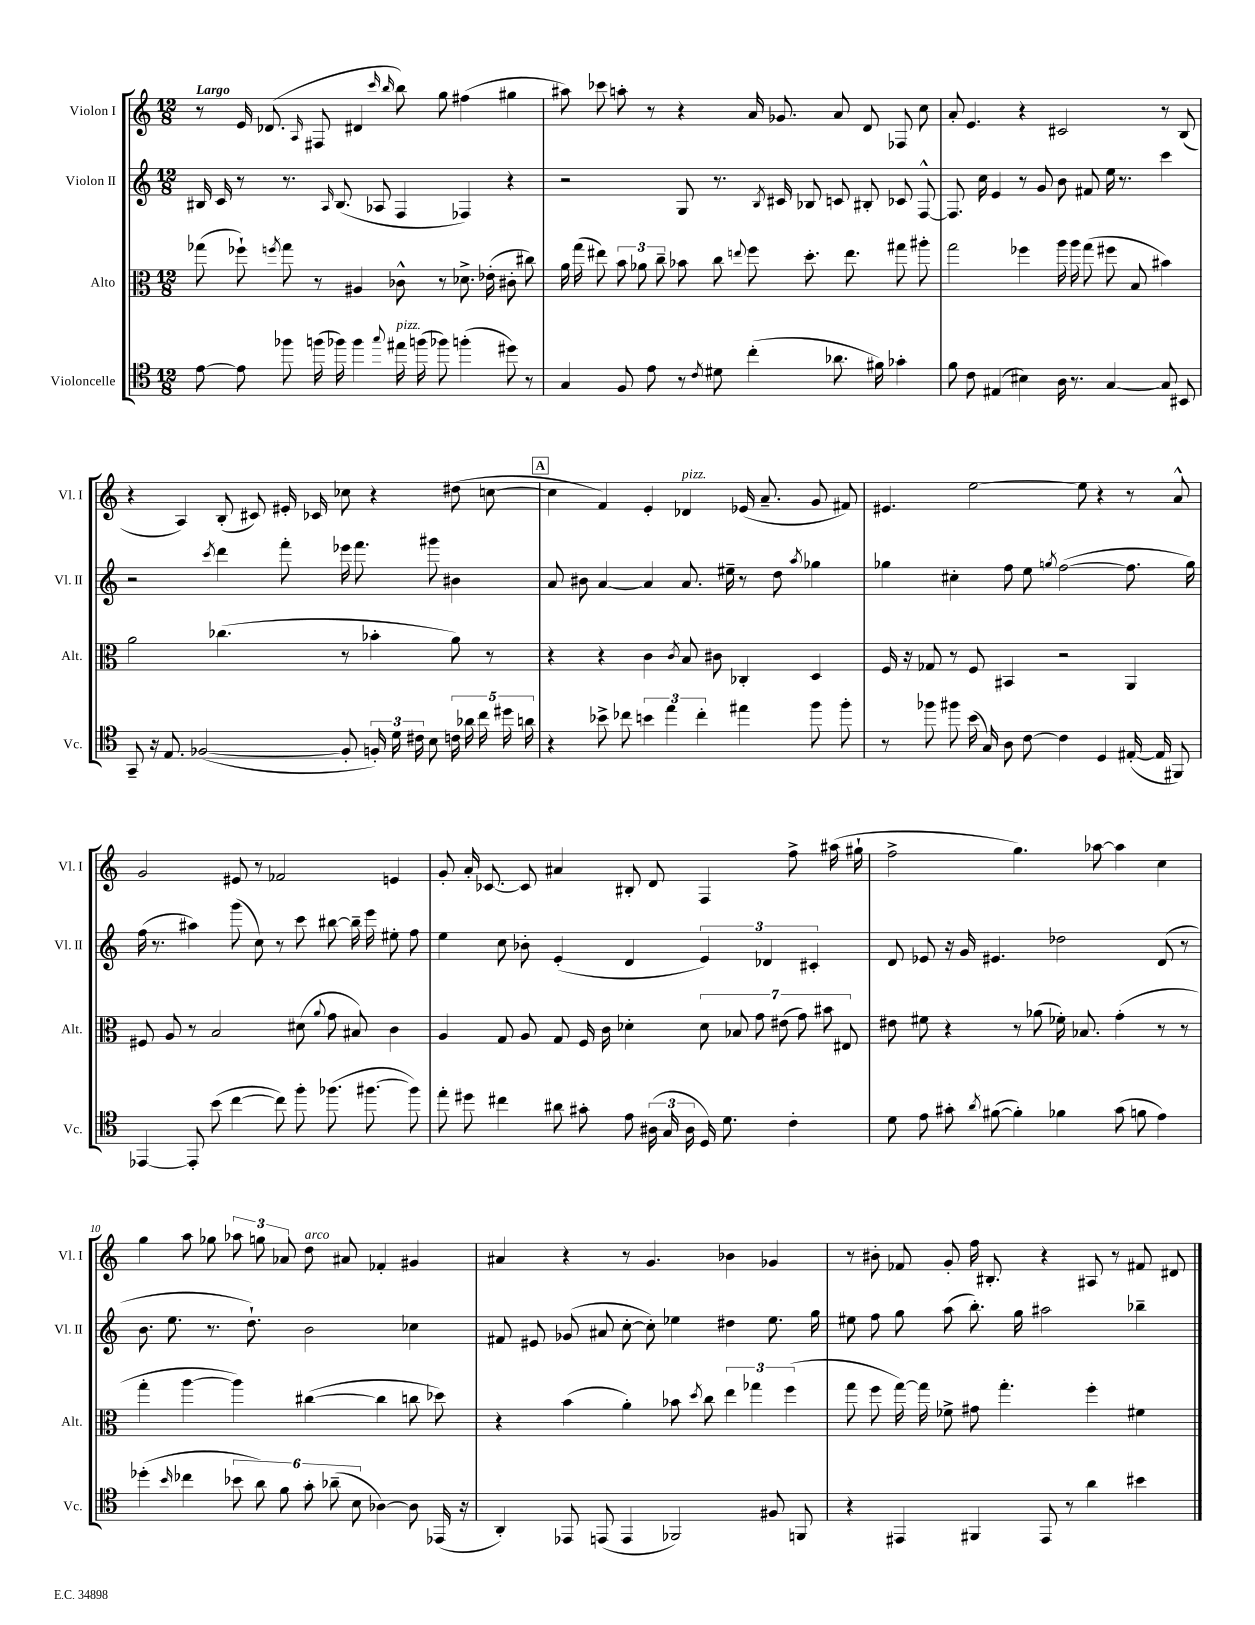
<<
\new StaffGroup <<
\new Staff = "s0" \with { instrumentName = "Violon I" shortInstrumentName = "Vl. I" } {
    \clef treble \key c \major \numericTimeSignature \time 12/8 \tempo "Largo"
    \autoBeamOff r8 e'16 des'8.( \grace { a16 } fis8 dis'4 \grace { c'''16 b''16 } b''8) g''8 fis''4( gis''4 |
    ais''8) ces'''8 a''8-. r8 r4 a'16 ges'8. a'8 d'8 fes8 c''8 |
    a'8-. e'4. r4 cis'2 r8 b8( |
    r4 a4) b8-.( cis'8) eis'16-. ces'16 ces''8 r4 dis''8( c''8~ |
    \mark \markup { \box "A" } c''4 f'4) e'4-. des'4^\markup { \italic "pizz." } ees'16( a'8.-- g'8 fis'8) |
    eis'4. e''2~ e''8 r4 r8 a'8-^ |
    g'2 eis'8 r8 fes'2 e'4 |
    g'8-. a'16-. ces'8.~ ces'8 ais'4 bis8-. d'8 f4 f''8-> ais''16( gis''16-! |
    f''2-> g''4.) aes''8~ aes''4 c''4 |
    g''4 a''8 ges''8 \tuplet 3/2 { aes''8 g''8 aes'8 } d''8^\markup { \italic "arco" } ais'8 fes'4-. gis'4 |
    ais'4 r4 r8 g'4. bes'4 ges'4 |
    r8 bis'8-. fes'8 g'8-. f''16 bis8.-. r4 ais8 r8 fis'8 dis'8 \bar "|." |
}
\new Staff = "s1" \with { instrumentName = "Violon II" shortInstrumentName = "Vl. II" } {
    \clef treble \key c \major \numericTimeSignature \time 12/8
    \autoBeamOff bis16 c'16 r8 r8. \grace { a16 } bis8.( aes8 f4 fes4) r4 |
    r2 g8 r8. \acciaccatura { b8 } cis'16 bes8 c'8 bis8-. ces'8 f8~-^ |
    f8. c''16 e'4 r8 g'8 b'8 fis'8 e''16 r8. c'''4 |
    r2 \acciaccatura { c'''8 } d'''4 f'''8-. ees'''16 f'''8. gis'''8 bis'4 |
    \mark \markup { \box "A" } a'8 bis'8 a'4~ a'4 a'8. eis''16-- r8 d''8 \acciaccatura { a''8 } ges''4 |
    ges''4 cis''4-. f''8 e''8 \acciaccatura { g''8 } f''2~( f''8. g''16) |
    f''16( r8. ais''4) g'''8( c''8) r8 c'''8 bis''8~ bis''16-- e'''16 eis''8-. f''8 |
    e''4 c''8 bes'8-. e'4-.( d'4 \tuplet 3/2 { e'4) des'4 cis'4-. } |
    d'8 ees'8 r16 g'16 eis'4. des''2 d'8( r8 |
    b'8. e''8. r8. d''8.-!) b'2 ces''4 |
    fis'8 eis'8 ges'8( ais'8 c''8~-. c''8-.) ees''4 dis''4 ees''8. g''16 |
    eis''8 f''8 g''8 a''8( b''8.-.) g''16 ais''2 bes''4-- \bar "|." |
}
\new Staff = "s2" \with { instrumentName = "Alto" shortInstrumentName = "Alt." } {
    \clef alto \key c \major \numericTimeSignature \time 12/8
    \autoBeamOff ges''8( fes''8-!) \acciaccatura { f''8 } ges''8 r8 ais4 ces'8-^ r8 des'8.-> ees'16-.( cis'8-. cis''8) |
    a'16 g''16( eis''8) \tuplet 3/2 { b'8 aes'8 c''8-- } bes'8 c''8 \appoggiatura { e''8 } f''8 d''8.-. e''8. gis''8 ais''8-. |
    g''2 fes''4 a''16 a''16 g''8( fis''8 b8 bis'4) |
    a'2 ces''4.( r8 bes'4-. a'8) r8 |
    \mark \markup { \box "A" } r4 r4 c'4 \acciaccatura { c'8 } b8 cis'8 ces4-. d4 |
    f16 r16 ges8 r8 f8 bis,4 r2 a,4 |
    fis8 a8 r8 b2 dis'8( \appoggiatura { a'8 } g'8 bis8) c'4 |
    a4 g8 a8 g8 f16 c'16 des'4-. \tuplet 7/4 { des'8 bes8 g'8 eis'8( g'8) bis'8 eis8 } |
    eis'8 fis'8 r4 r8 aes'8( fes'16-.) bes8. g'4-.( r8 r8 |
    g''4-. a''4~ a''4) cis''4~( cis''4 c''8 des''8) |
    r4 b'4( a'4-.) bes'8 \acciaccatura { d''8 } c''8 \tuplet 3/2 { e''4 ges''4 f''4( } |
    g''8 f''8 g''16~) g''16 fes'8-> gis'8 g''4.-. f''4-. fis'4 \bar "|." |
}
\new Staff = "s3" \with { instrumentName = "Violoncelle" shortInstrumentName = "Vc." } {
    \clef tenor \key c \major \numericTimeSignature \time 12/8
    \autoBeamOff e'8~ e'8 fes''8 f''16( fes''16) fes''4 \appoggiatura { g''8 } eis''16^\markup { \italic "pizz." } f''16( fes''8) f''4-.( dis''8) r8 |
    g4 f8 e'8 r8 \acciaccatura { c'8 } dis'8 c''4-.( aes'8. fis'16) ges'4-. |
    f'8 c'8 eis4( bis4) a16 r8. g4~ g8 bis,8 |
    g,8-- r16 e8. fes2~( fes8-. \tuplet 3/2 { f16-.) d'16 cis'16 } b8 \tuplet 5/4 { c'16 aes'16 c''16 dis''16 a'16 } |
    \mark \markup { \box "A" } r4 bes'8-> ces''8 \tuplet 3/2 { b'4 e''4 ces''4-. } eis''4 f''8 f''8-. |
    r8 fes''8 fis''8 b'16( g16) a8 c'8~ c'4 d4 eis16~-.( eis16 fis,8) |
    ees,4~ ees,8-. b'8( c''4~ c''8) f''8-. fes''8.( fis''8.~ fis''8) |
    e''8-. dis''8 cis''4 ais'8 gis'8-. e'8 \tuplet 3/2 { ais16( g16 ais16 } d16) d'8. c'4-. |
    d'8 e'8 gis'8-. \acciaccatura { a'8 } fis'8~( fis'4-.) fes'4 gis'8( f'8 e'4) |
    des''4-.( \grace { b'16 } ces''4 \tuplet 6/4 { bes'8 a'8) f'8 g'8-. aes'8--( b8 } aes4~) aes8 ees,16( r16 |
    a,4-.) ees,8 e,8( e,4 fes,2) fis8 f,8 |
    r4 eis,4 fis,4 eis,8 r8 a'4 bis'4 \bar "|." |
}
>>
>>
\layout { \context { \Score \override BarNumber.break-visibility = ##(#f #t #t) barNumberVisibility = #(every-nth-bar-number-visible 5) } }
